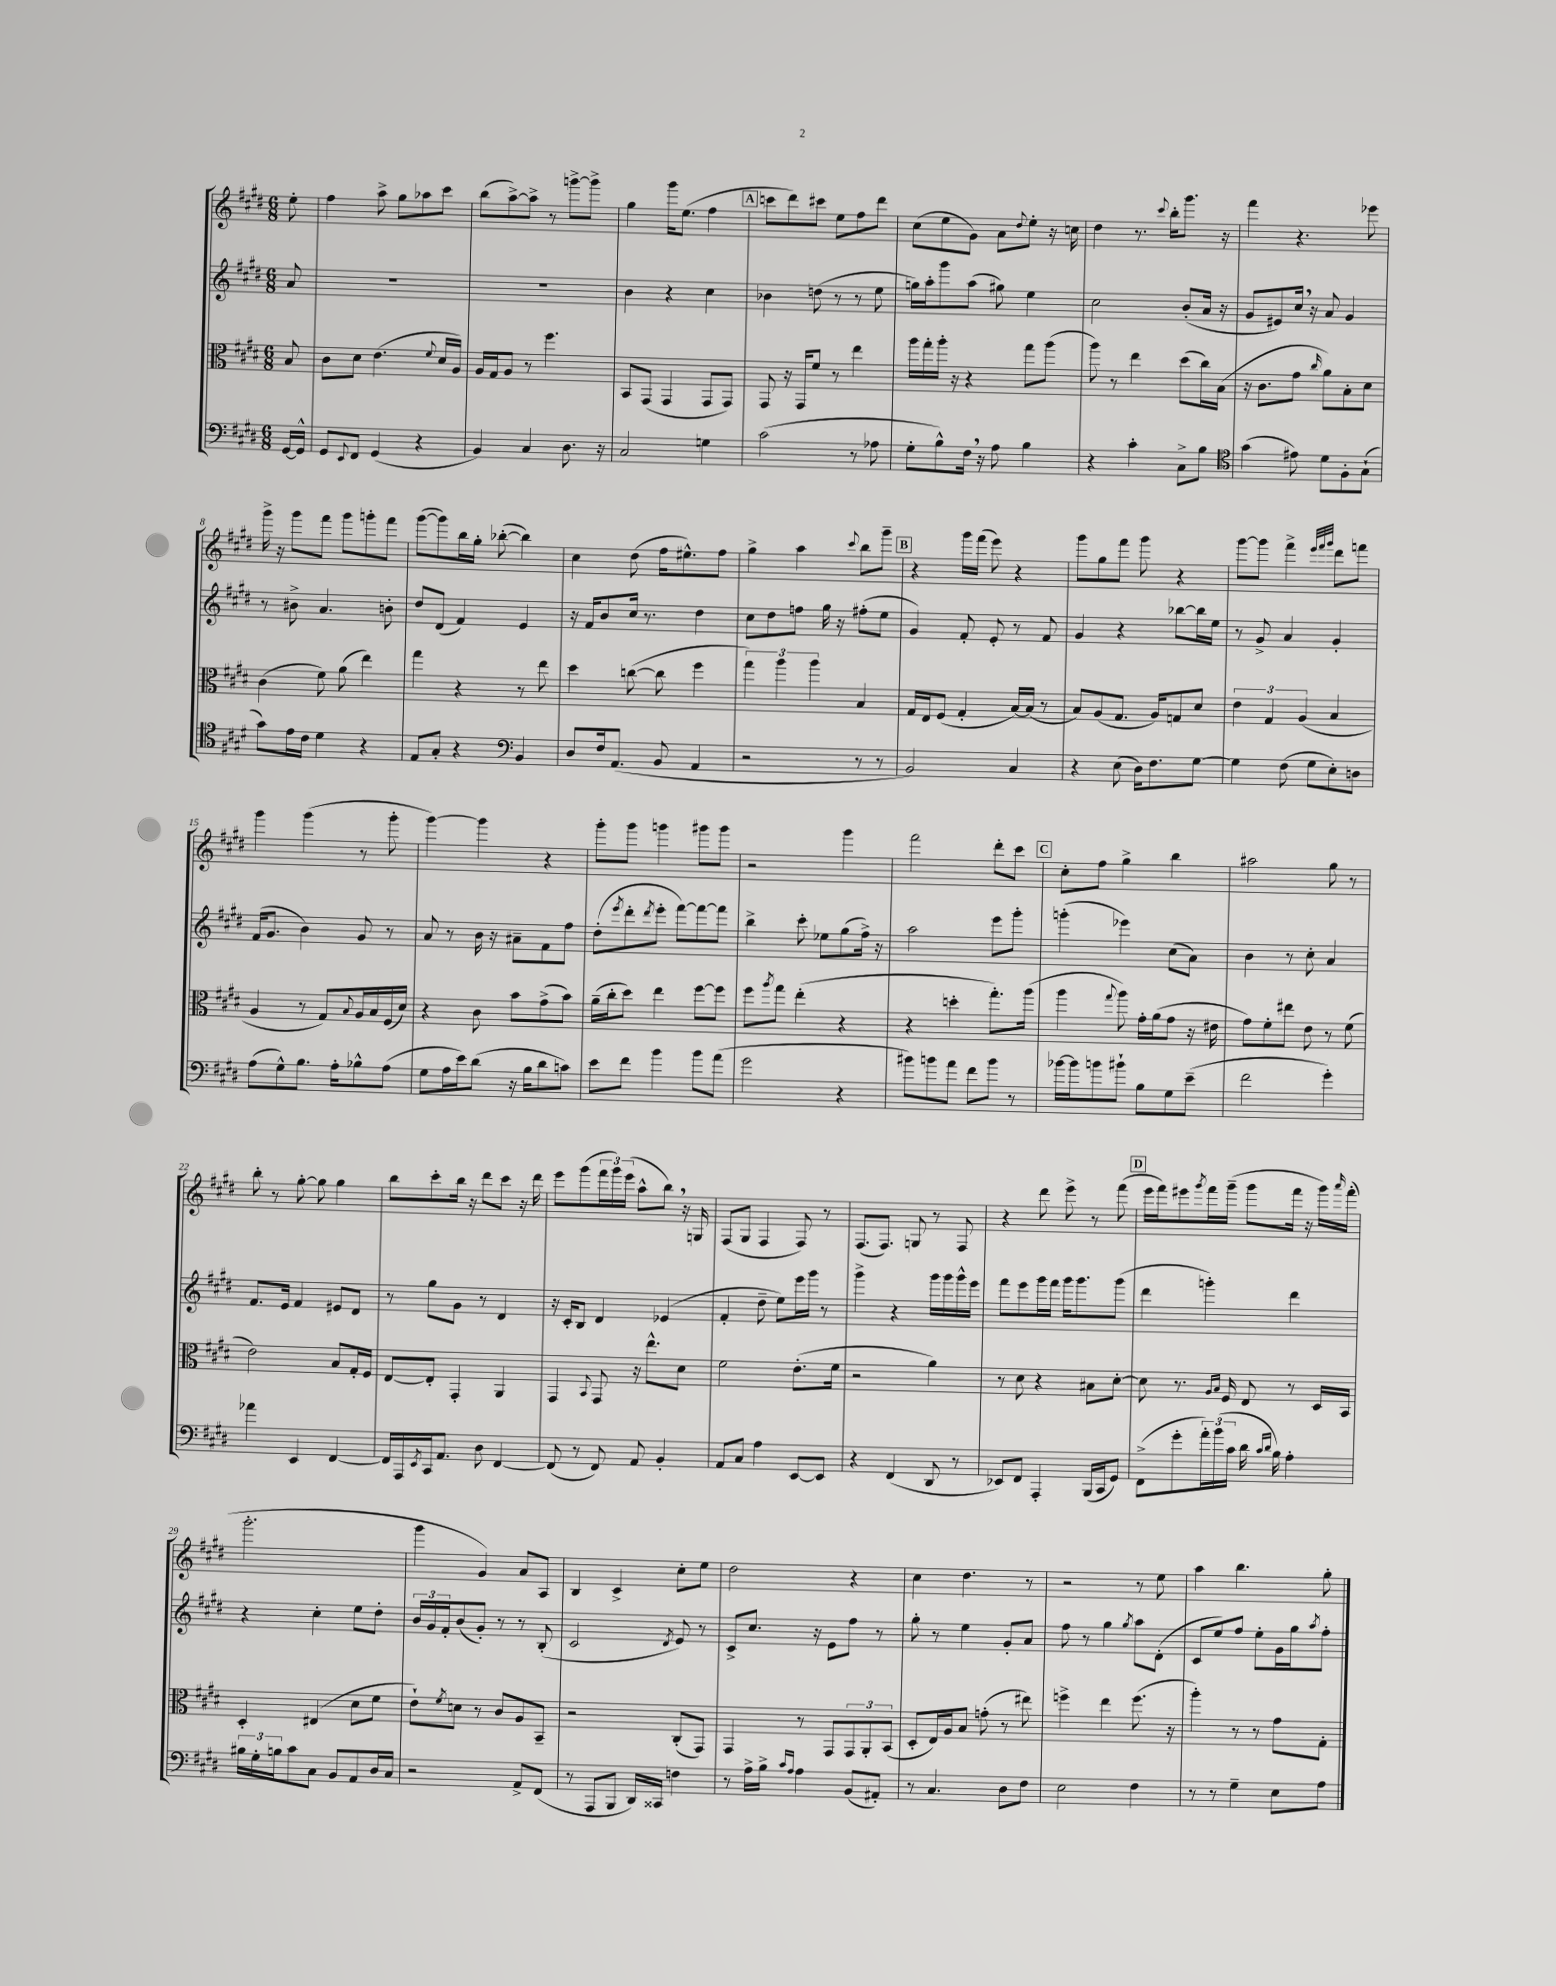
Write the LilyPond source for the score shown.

<<
\new StaffGroup <<
\new Staff = "s0" {
    \clef treble \key e \major \numericTimeSignature \time 6/8 \partial 8
    e''8-. |
    fis''4 a''8-> gis''8 aes''8 cis'''8 |
    b''8( a''8~->) a''8-> r8 g'''8~-> g'''8-> |
    gis''4 gis'''16 e''8.( fis''4 |
    \mark \markup { \box "A" } c'''8 dis'''8) cis'''8 e''8 fis''8 dis'''8 |
    cis''8( e''8 gis'8) a'8 \appoggiatura { dis''8 } e''8-. r16 c''16 |
    dis''4 r8. \appoggiatura { cis'''8 } b''16-. gis'''8. r16 |
    fis'''4 r4. ees'''8 |
    gis'''16-> r16 gis'''8 fis'''8 gis'''8 g'''8-. fis'''8 |
    gis'''8~( gis'''8) b''16 gis''16-. bes''8~-.( bes''4) |
    cis''4 dis''8( fis''16 eis''8.-^) fis''8 |
    gis''4-> a''4 \appoggiatura { cis'''8 } b''8 gis'''8-- |
    \mark \markup { \box "B" } r4 gis'''16 fis'''16( e'''8) r4 |
    gis'''8 gis''8 fis'''8 gis'''8 r4 |
    gis'''8~ gis'''8 fis'''4-> \grace { e'''32 fis'''32 gis'''32 } dis'''8 f'''8 |
    gis'''4 gis'''4( r8 gis'''8-. |
    gis'''4~) gis'''4 r4 |
    gis'''8-. gis'''8 g'''4 gis'''8 gis'''8 |
    r2 gis'''4 |
    fis'''2 dis'''8-. cis'''8 |
    \mark \markup { \box "C" } cis''8-. fis''8 gis''4-> b''4 |
    ais''2 gis''8 r8 |
    b''8-. r8 gis''8~-. gis''8 gis''4 |
    b''8 cis'''8-. b''16 r16 dis'''8 cis'''8 r16 dis'''16 |
    e'''8 gis'''8( \tuplet 3/2 { fis'''16 gis'''16) e'''16( } a''8-^ b''8) \breathe r16 g16 |
    fis8( gis8 fis4 fis8) r8 |
    fis8.( fis8.) g8 r8 fis8 |
    r4 dis'''8 e'''8-> r8 fis'''8( |
    \mark \markup { \box "D" } e'''16 fis'''16) eis'''8 \acciaccatura { gis'''8 } fis'''16 gis'''16--( gis'''8 fis'''16 r16 gis'''16) \grace { a'''16 } fis'''16-.( |
    gis'''2.-. |
    gis'''4 gis'4) a'8 a8 |
    b4 cis'4-> cis''8-. e''8 |
    dis''2 r4 |
    cis''4 dis''4. r8 |
    r2 r8 e''8 |
    a''4 b''4. gis''8-. \bar "|." |
}
\new Staff = "s1" {
    \clef treble \key e \major \numericTimeSignature \time 6/8 \partial 8
    a'8 |
    R2. |
    R2. |
    b'4 r4 cis''4 |
    \mark \markup { \box "A" } bes'4 d''8( r8 r8 e''8 |
    g''16) a''16-. gis'''8 a''8( gis''8) e''4 |
    cis''2 b'8-.( a'16 r16 |
    gis'8 eis'8) cis''16 \breathe r16 a'8 gis'4 |
    r8 bis'8-> a'4. b'8-. |
    dis''8 dis'8( fis'4) e'4 |
    r16 fis'16 b'8 cis''16 r8. dis''4 |
    cis''8 dis''8 f''8 gis''16 r16 fis''8-.( e''8 |
    \mark \markup { \box "B" } gis'4) fis'8-. e'8-. r8 fis'8 |
    gis'4 r4 bes''8~ bes''16 e''16 |
    r8 gis'8-> a'4 gis'4-. |
    fis'16( gis'8. b'4) gis'8 r8 |
    a'8 r8 b'16 r16 ais'8-- fis'8 fis''8 |
    dis''8-.( \acciaccatura { e'''8 } dis'''8-. \acciaccatura { dis'''8 } e'''8-. fis'''8~) fis'''8~ fis'''8 |
    b''4-> cis'''8-. ees''8 gis''8( fis''16->) r16 |
    a''2 e'''8 gis'''8-. |
    \mark \markup { \box "C" } g'''4-.( ees'''4) cis''8( a'8) |
    b'4 r8 cis''8-. a'4 |
    fis'8. e'16 fis'4 eis'8 dis'8 |
    r8 gis''8 gis'8 r8 dis'4 |
    r16 cis'16-. b8 dis'4 ees'4( |
    fis'4-. dis''8-- e''8) e'''16 gis'''16 r8 |
    gis'''4-> r4 gis'''16 gis'''16 gis'''16-^ e'''16 |
    fis'''8 e'''8 gis'''16 fis'''16 gis'''16 gis'''8. gis'''8( |
    \mark \markup { \box "D" } dis'''4 g'''4-.) dis'''4 |
    r4 cis''4-. e''8 dis''8-. |
    \tuplet 3/2 { b'16 gis'16 fis'16-. } b'8( gis'8-.) r8 r8 b8-.( |
    cis'2 \acciaccatura { dis'8 } e'8) r8 |
    cis'8-> cis''8. r16 e'8 fis''8 r8 |
    gis''8-. r8 e''4 gis'8-. a'8 |
    fis''8 r8 gis''4 \acciaccatura { gis''8 } a''8 dis'8-.( |
    cis'8 e''8) fis''8 e''8-. gis'16 gis''16 \acciaccatura { a''8 } fis''8-. \bar "|." |
}
\new Staff = "s2" {
    \clef alto \key e \major \numericTimeSignature \time 6/8 \partial 8
    b8 |
    cis'8 dis'8 e'4.( \appoggiatura { fis'8 } dis'16 a16) |
    a16 gis16 a8 r8 fis''4. |
    b,8 gis,8( gis,4 gis,8 gis,8) |
    \mark \markup { \box "A" } gis,8 r16 gis,16 fis'8 r8 e''4 |
    a''16 gis''16-. a''16-. r16 r4 gis''8 a''8( |
    a''8) r8 e''4 dis''8( cis''16) b16( |
    r16 cis'8. gis'8 \grace { cis''16 } a'8) b8-. dis'8 |
    cis'4( fis'8) a'8( e''4) |
    gis''4 r4 r8 e''8 |
    dis''4 c''8~( c''8 fis''4 |
    \tuplet 3/2 { gis''4) a''4 a''4 } b4 |
    \mark \markup { \box "B" } gis16 e16 fis8( gis4-. b16~) b16( r8 |
    b8) a8( gis8. a16) g8 dis'8 |
    \tuplet 3/2 { e'4 gis4 a4( } b4 |
    a4 r8 gis8) \appoggiatura { b8 } a16 b16 fis16( dis'16) |
    r4 cis'8 b'8 gis'8->( b'8) |
    a'16--( cis''16-. dis''8) e''4 fis''8~ fis''8 |
    fis''8 \acciaccatura { a''8 } gis''8 e''4-.( r4 |
    r4 d''4-. gis''8.-.) a''16( |
    \mark \markup { \box "C" } a''4 \appoggiatura { gis''8 } a''8) gis'16-. a'16( gis'8 r16 eis'16 |
    gis'8) fis'8-. eis''8 e'8 r8 fis'8( |
    e'2) b8 gis16-. fis16 |
    e8~ e8-. gis,4-. a,4 |
    gis,4 \appoggiatura { b,8 } gis,8 r16 e''8.-^ dis'8 |
    fis'2 e'8.-.( fis'16 |
    r2 a'4) |
    r8 dis'8 r4 bis8 dis'8~-. |
    \mark \markup { \box "D" } dis'8 r8. \grace { a16 b16 } fis16 e8 r8 dis16 b,16 |
    dis4-. eis4( dis'8 fis'8 |
    e'8-!) \acciaccatura { fis'8 } d'8 r8 cis'8 a8 b,8-- |
    r2 cis8-.( gis,8) |
    gis,4 r8 gis,8 \tuplet 3/2 { gis,8 a,8-. b,8( } |
    dis8-. e16) a16 b8 g'8-.( r8 eis''8) |
    f''4-> e''4 f''8.( r16 |
    a''4-.) r8 r8 gis'8 gis8-. \bar "|." |
}
\new Staff = "s3" {
    \clef bass \key e \major \numericTimeSignature \time 6/8 \partial 8
    gis,16~ gis,16-^ |
    gis,8 \appoggiatura { e,8 } fis,8 gis,4( r4 |
    b,4) cis4 dis8. r16 |
    cis2 g4 |
    \mark \markup { \box "A" } cis'2( r8 aes8 |
    gis8-. b8-^) fis16 \breathe r16 a8 b4 |
    r4 cis'4-. cis8-> b8 |
    \clef tenor gis'4( eis'8) dis'8 fis8-. gis8-!( |
    gis'8) e'16 cis'16 dis'4 r4 |
    e8 gis8-. r4 \clef bass b,4 |
    dis8 fis16 a,8.( b,8 a,4 |
    r2 r8 r8 |
    \mark \markup { \box "B" } b,2) cis4 |
    r4 e8( dis16) fis8. gis8~ |
    gis4 fis8( gis8 e8-.) d8 |
    a8( gis8-^) b8. a16-. bes8-^ a8( |
    gis8 a16 e'16) dis'8( r16 b16 dis'8 c'8) |
    e'8 fis'8 b'4 b'8 a'8( |
    gis'2 r4 |
    bis'8) b'8 a'8 fis'8 b'8 r8 |
    \mark \markup { \box "C" } bes'16~ bes'16 b'8 bis'8-! b8 gis8 e'8--( |
    fis'2 gis'4-.) |
    aes'4 e,4 fis,4~ |
    fis,16 a,,16 \acciaccatura { e,8 } cis,16 a,8. dis8 fis,4~ |
    fis,8( r8 fis,8) a,8 b,4-. |
    a,8 cis8 a4 e,8~ e,8 |
    r4 fis,4( dis,8 r8 |
    ees,8) fis,8 a,,4-. b,,16( cis,16 gis,8) |
    \mark \markup { \box "D" } fis,8->( gis'8-. \tuplet 3/2 { a'16-.) b'16( cis'16 } dis'16 \grace { cis'16 dis'16 } b16) a4-. |
    \tuplet 3/2 { bis16 gis16-. b16 } cis'8 cis8 b,8 a,8 dis16 cis16 |
    r2 a,8-> fis,8( |
    r8 a,,8 b,,8 dis,16) cisis,16 f4 |
    r8 a16-> b16-> \grace { cis'16 a16 } a4 b,8( ais,8-.) |
    r8 cis4. dis8 fis8 |
    e2 fis4 |
    r8 r8 gis4-- e8 a8 \bar "|." |
}
>>
>>
